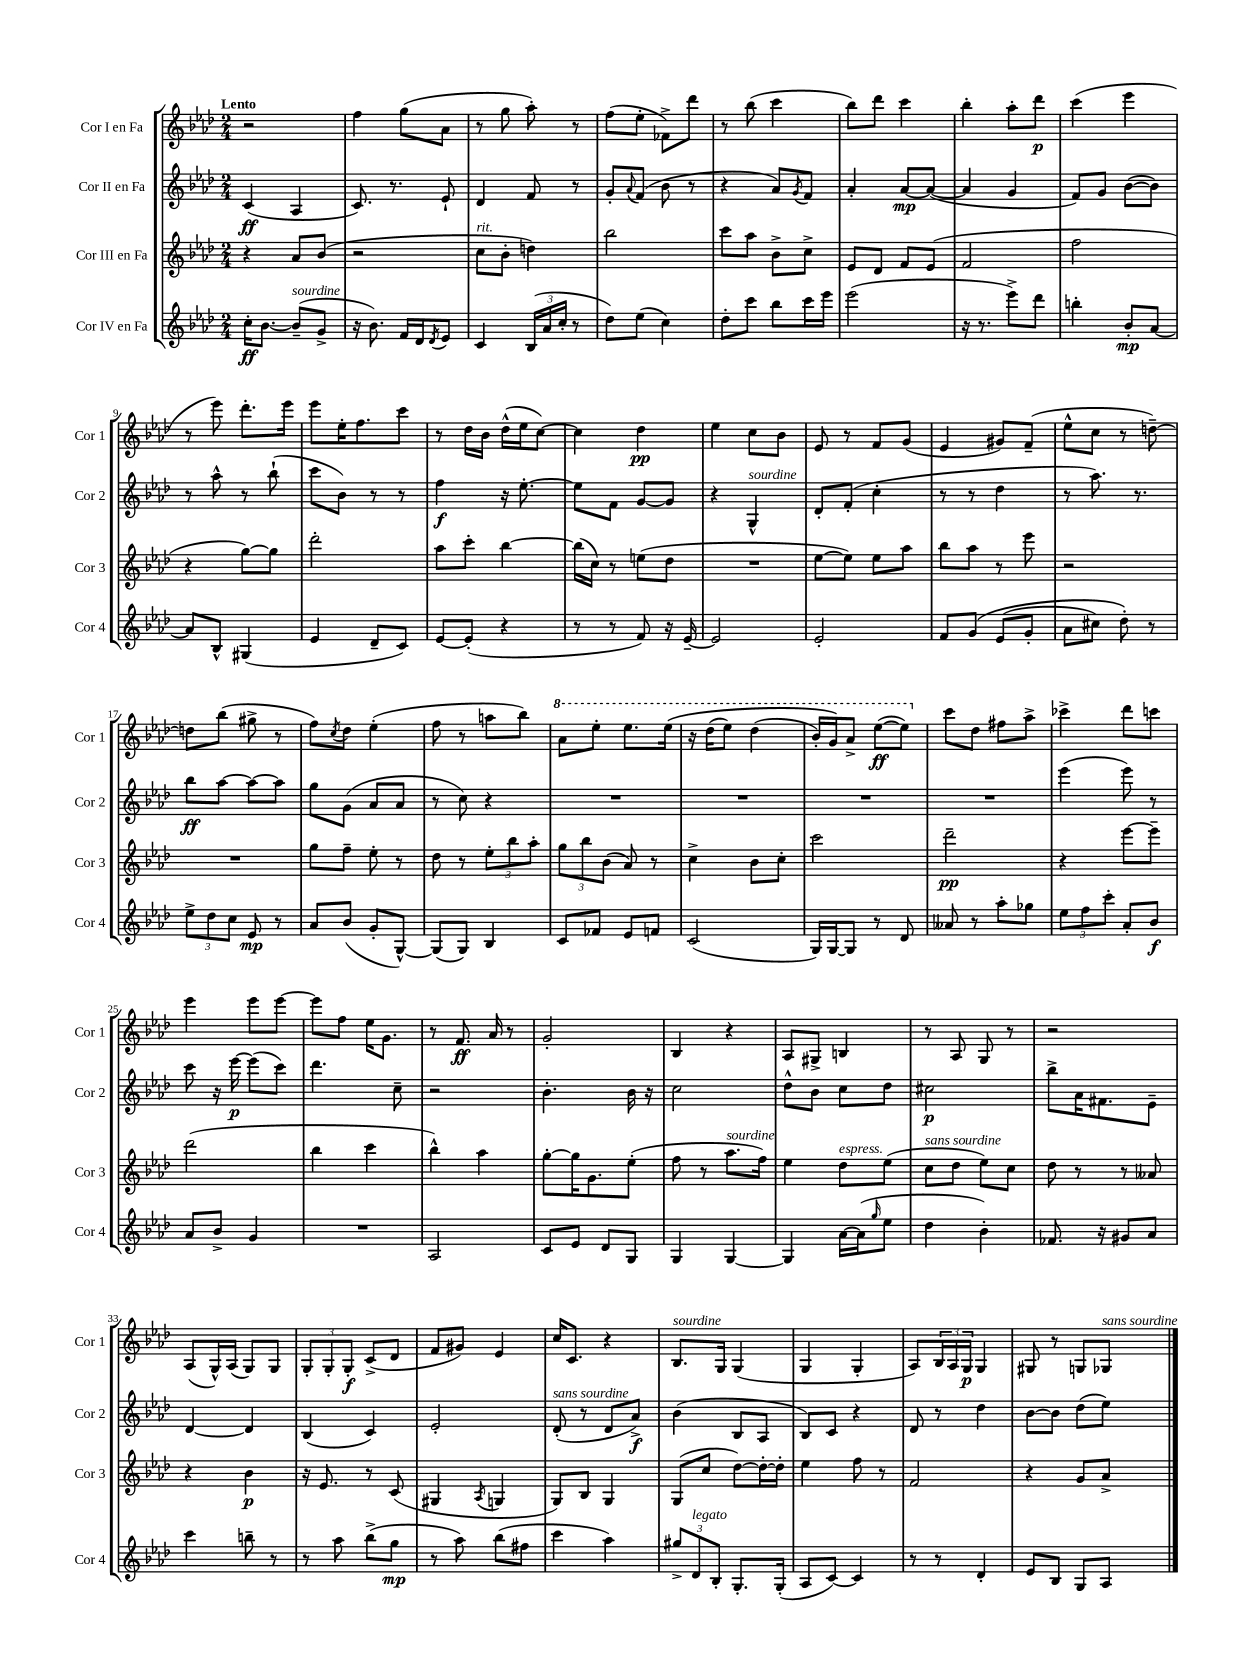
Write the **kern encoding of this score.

**kern	**kern	**kern	**kern
*staff4	*staff3	*staff2	*staff1
*clefG2	*clefG2	*clefG2	*clefG2
*k[b-e-a-d-]	*k[b-e-a-d-]	*k[b-e-a-d-]	*k[b-e-a-d-]
*M2/4	*M2/4	*M2/4	*M2/4
16cc'	4r	(4c	2r
[8.b-	.	.	.
(8b-~]	8a-	4A-	.
8g^	(8b-	.	.
=	=	=	=
16r	2r	8.c)	4ff
8.b-)	.	.	.
.	.	8.r	.
16f	.	.	(8gg
16d-	.	.	.
8qd-	.	.	.
8e-	.	8e-`	8a-
=	=	=	=
4c	8cc	4d-	8r
.	8b-'	.	8gg
(24B-	4dd)	8f	8aa-')
24a-	.	.	.
24cc'	.	.	.
8r	.	8r	8r
=	=	=	=
8dd-)	2bb-	8g'	(8ff
.	.	8qqa-	.
(8ee-	.	(8f	8ee-'
4cc)	.	8b-	8f-^)
.	.	8r	8ddd-
=	=	=	=
8dd-'	8ccc	4r	8r
8ccc	8aa-	.	(8bb-
8bb-	8b-^	8a-)	4ccc
.	.	8qg	.
16ccc	8cc^	8f	.
16eee-	.	.	.
=	=	=	=
(2eee-	8e-	4a-'	8bb-)
.	8d-	.	8ddd-
.	8f	[8a-	4ccc
.	(8e-	(8a-_	.
=	=	=	=
16r	2f	4a-]	4bb-'
8.r	.	.	.
8eee-^)	.	4g	8aa-'
8ddd-	.	.	8ddd-
=	=	=	=
4bb'	2ff	8f)	(4ccc
.	.	8g	.
8b-'	.	([8b-	4eee-
[8a-	.	8b-])	.
=	=	=	=
8a-]	4r	8r	8r
8B-^^	.	8aa-^^	8eee-)
(4G#	[8gg)	8r	8.ddd-'
.	8gg]	(8bb-`	.
.	.	.	16eee-
=	=	=	=
4e-	2ddd-'	8ccc	8eee-
.	.	8b-)	16ee-'
.	.	.	8.ff
8d-~	.	8r	.
8c)	.	8r	8ccc
=	=	=	=
[8e-	8aa-	4ff	8r
(8e-']	8ccc'	.	16dd-
.	.	.	16b-
4r	[4bb-	16r	(16dd-^^
.	.	[8.ee-'	16ee-
.	.	.	[8cc)
=	=	=	=
8r	(16bb-]	8ee-]	4cc]
.	16cc)	.	.
8r	8r	8f	.
8f)	(8ee	[8g	4dd-
16r	8dd-	8g]	.
[16e-~	.	.	.
=	=	=	=
2e-]	2r	4r	4ee-
.	.	4G^^	8cc
.	.	.	8b-
=	=	=	=
2e-'	[8ee-	8d-'	8e-
.	8ee-])	(8f'	8r
.	8ee-	4cc'	8f
.	8aa-	.	(8g
=	=	=	=
8f	8bb-	8r	4e-
&(8g	8aa-	8r	.
(8e-	8r	4dd-	8g#)
8g'	8eee-	.	(8f~
=	=	=	=
8a-	2r	8r	8ee-^^
8cc#)	.	8.aa-)	8cc
8dd-'&)	.	.	8r
.	.	8.r	.
8r	.	.	[8dd~)
=	=	=	=
12ee-^	2r	8bb-	8dd]
12dd-	.	.	.
.	.	[8aa-	(8bb-
12cc	.	.	.
8e-	.	8aa-_	8gg#^
8r	.	8aa-]	8r
=	=	=	=
8a-	8gg	8gg	8ff)
.	.	.	8qcc
(8b-	8ff~	(8g	8dd-
8g'	8ee-'	8a-	(4ee-'
[8G^^)	8r	8a-	.
=	=	=	=
(8G]	8dd-	8r	8ff
8G)	8r	8cc)	8r
4B-	12ee-'	4r	8aa
.	12bb-	.	.
.	.	.	8bb-)
.	12aa-'	.	.
=	=	=	=
8c	12gg	2r	8aa-
.	12bb-	.	.
8f-	.	.	8eee-'
.	(12b-	.	.
8e-	8a-)	.	8.eee-
8f	8r	.	.
.	.	.	&(16eee-
=	=	=	=
(2c	4cc^	2r	16r
.	.	.	(16ddd-
.	.	.	8eee-)
.	8b-	.	(4ddd-
.	8cc'	.	.
=	=	=	=
16G)	2ccc	2r	16bb-')
[16G	.	.	16gg&)
8G]	.	.	8aa-^
8r	.	.	([8eee-
8d-	.	.	8eee-])
=	=	=	=
8a--	2ddd-~	2r	8ccc
8r	.	.	8dd-
8aa-'	.	.	8ff#
8gg-	.	.	8aa-^
=	=	=	=
12ee-	4r	(4eee-	4ccc-^
12ff	.	.	.
12ccc'	.	.	.
8a-'	[8eee-	8eee-)	8ddd-
8b-	8eee-~]	8r	8ccc
=	=	=	=
8a-	(2ddd-	8ccc	4eee-
8b-^	.	16r	.
.	.	[16eee-	.
4g	.	(8eee-]	8eee-
.	.	8ccc)	[8eee-
=	=	=	=
2r	4bb-	4.ddd-	8eee-]
.	.	.	8ff
.	4ccc	.	16ee-
.	.	.	8.g
.	.	8cc~	.
=	=	=	=
2A-	4bb-^^)	2r	8r
.	.	.	8.f
.	4aa-	.	.
.	.	.	16a-
.	.	.	8r
=	=	=	=
8c	[8gg'	4.b-'	2g'
8e-	16gg]	.	.
.	8.g	.	.
8d-	.	.	.
8G	(8ee-'	16b-	.
.	.	16r	.
=	=	=	=
4G	8ff	2cc	4B-
.	8r	.	.
[4G	8.aa-	.	4r
.	16ff)	.	.
=	=	=	=
4G]	4ee-	8dd-^^	8A-
.	.	8b-	8G#^
[16a-	8dd-	8cc	4B
(16a-]	.	.	.
16qqgg	.	.	.
8ee-	(8ee-	8dd-	.
=	=	=	=
4dd-	8cc	2cc#	8r
.	8dd-	.	8A-
4b-')	8ee-)	.	8G
.	8cc	.	8r
=	=	=	=
8.f-	8dd-	8bb-^	2r
.	8r	16a-	.
16r	.	8.f#	.
8g#	8r	.	.
8a-	8a--	8e-~	.
=	=	=	=
4ccc	4r	[4d-	(8A-
.	.	.	16G^^)
.	.	.	(16A-
8bb~	4b-	4d-]	8G)
8r	.	.	8G
=	=	=	=
8r	16r	(4B-	12G'
.	8.e-	.	.
.	.	.	12G'
8aa-	.	.	.
.	.	.	12G'
(8bb-^	8r	4c)	(8c^
8gg	(8c	.	8d-
=	=	=	=
8r	4G#	2e-'	8f
8aa-)	.	.	8g#)
.	8qA-	.	.
(8bb-	4G	.	4e-
8ff#	.	.	.
=	=	=	=
4ccc	8G)	(8d-'	16cc
.	.	.	8.c
.	8B-	8r	.
4aa-)	4G	8d-	4r
.	.	8a-^)	.
=	=	=	=
12gg#^	(8G	(4b-	8.B-
12d-	.	.	.
.	8cc	.	.
12B-'	.	.	.
.	.	.	16G
8.G'	[8dd-)	8B-	(4G
.	16dd-'_	8A-	.
(16G'	16dd-']	.	.
=	=	=	=
8A-	4ee-	8B-)	4G
[8c)	.	8c	.
4c]	8ff	4r	4G'
.	8r	.	.
=	=	=	=
8r	2f	8d-	8A-)
8r	.	8r	24B-
.	.	.	24A-
.	.	.	24G
4d-'	.	4dd-	4G
=	=	=	=
8e-	4r	[8b-	8G#
8B-	.	8b-]	8r
8G	8g	(8dd-	8G
8A-	8a-^	8ee-)	8G-
==	==	==	==
*-	*-	*-	*-
